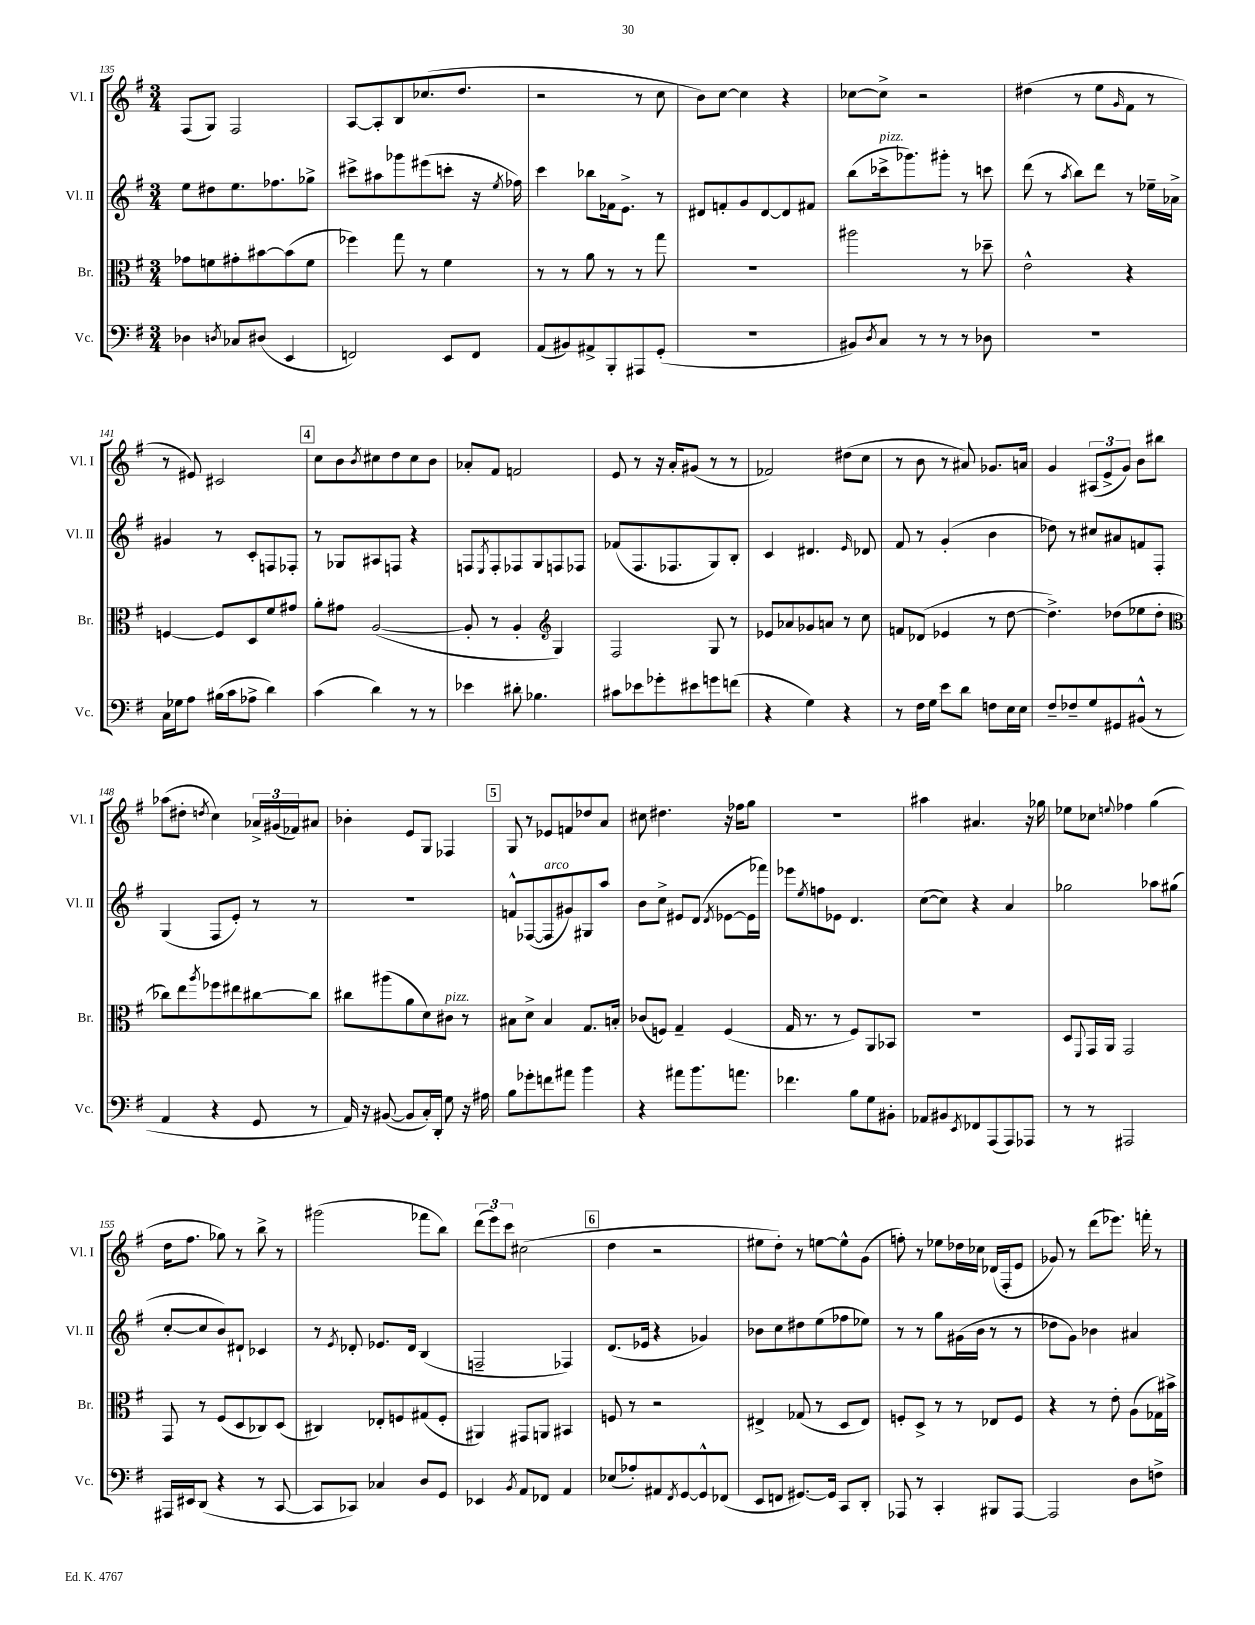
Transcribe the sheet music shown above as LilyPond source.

<<
\new StaffGroup <<
\new Staff = "s0" \with { instrumentName = "Vl. I" shortInstrumentName = "Vl. I" } {
    \clef treble \key g \major \numericTimeSignature \time 3/4
    fis8( g8) fis2 |
    a8~ a8-. b8 ces''8.( d''8. |
    r2 r8 c''8 |
    b'8) c''8~ c''4 r4 |
    ces''8~ ces''8-> r2 |
    dis''4( r8 e''8 \grace { g'16 } fis'8 r8 |
    r8 eis'8) cis'2 |
    \mark \markup { \box "4" } c''8 b'8 \acciaccatura { b'8 } cis''8 d''8 cis''8 b'8 |
    aes'8-. fis'8 f'2 |
    e'8 r8 r16 a'16-. gis'8( r8 r8 |
    fes'2) dis''8( c''8 |
    r8 b'8 r8 ais'8) ges'8. a'16 |
    g'4 \tuplet 3/2 { ais8( e'8-> g'8) } b'8 bis''8 |
    aes''8( dis''8-. \acciaccatura { d''8 } c''4) \tuplet 3/2 { aes'16-> gis'16( fes'16) } ais'8 |
    bes'4-. e'8 g8 fes4 |
    \mark \markup { \box "5" } g8 r8 ees'8 f'8 des''8 a'8 |
    cis''8 dis''4. r16 fes''16 g''8 |
    R2. |
    ais''4 ais'4. r16 ges''16 |
    ees''8 ces''8 \appoggiatura { e''8 } fes''4 g''4( |
    d''16 fis''8. ges''8) r8 b''8-> r8 |
    gis'''2( fes'''8 b''8) |
    \tuplet 3/2 { d'''8( e'''8) c'''8 } cis''2( |
    \mark \markup { \box "6" } d''4 r2 |
    eis''8 d''8-.) r8 e''8~ e''8-^ g'8( |
    f''8-.) r8 ees''8 des''16 ces''16 des'16( fis16-. e'8 |
    ges'8) r8 d'''8( ees'''8.) f'''16-. r8 \bar "|." |
}
\new Staff = "s1" \with { instrumentName = "Vl. II" shortInstrumentName = "Vl. II" } {
    \clef treble \key g \major \numericTimeSignature \time 3/4
    e''8 dis''8 e''8. fes''8. ges''8-> |
    cis'''8-> ais''8 ges'''8 eis'''8( c'''8-. r16 \acciaccatura { e''8 } fes''16) |
    c'''4 bes''8 fes'16 e'8.-> r8 |
    dis'8 f'8-. g'8 dis'8~ dis'8 fis'8 |
    b''8( ces'''16->^\markup { \italic "pizz." } ges'''8.) gis'''8-. r8 c'''8 |
    d'''8( r8 \acciaccatura { a''8 } b''8) d'''8 r8 ees''16-- aes'16-> |
    gis'4 r8 c'8-. f8 fes8-. |
    \mark \markup { \box "4" } r8 ges8 ais8 f8 r4 |
    f8 \acciaccatura { e8 } f8-. fes8 g8 f8 fes8 |
    fes'8( fis8. fes8. g8) b8-. |
    c'4 dis'4. \grace { e'16 } des'8 |
    fis'8 r8 g'4-.( b'4 |
    des''8) r8 cis''8 ais'8 f'8 fis8-. |
    g4( fis8 e'8-.) r8 r8 |
    R2. |
    \mark \markup { \box "5" } f'8-^ fes8~( fes8^\markup { \italic "arco" } gis'8) gis8 a''8 |
    b'8 c''8-> eis'8 d'8( \acciaccatura { d'8 } ees'8~ ees'16 fes'''16) |
    ees'''8 \acciaccatura { e''8 } f''8 ees'8 d'4. |
    c''8~( c''8) r4 a'4 |
    ges''2 aes''8 gis''8( |
    c''8~-. c''8 b'8) dis'8-! ces'4 |
    r8 \acciaccatura { e'8 } des'8-. ees'8. des'16 b4( |
    f2-- fes4) |
    \mark \markup { \box "6" } d'8.( ees'16 r4 ges'4) |
    bes'8 c''8 dis''8 e''8( fes''8 ees''8) |
    r8 r8 g''8 gis'16( b'16 r8 r8 |
    des''8 g'8) bes'4 ais'4 \bar "|." |
}
\new Staff = "s2" \with { instrumentName = "Br." shortInstrumentName = "Br." } {
    \clef alto \key g \major \numericTimeSignature \time 3/4
    ges'8 f'8 gis'8-. bis'8~ bis'8( f'8 |
    fes''4) g''8 r8 fis'4 |
    r8 r8 a'8 r8 r8 g''8 |
    R2. |
    ais''2 r8 des''8-- |
    e'2-^ r4 |
    f4~ f8 d8 fis'8 gis'8 |
    \mark \markup { \box "4" } a'8-. gis'8 a2~( |
    a8-. r8 a4-. \clef treble g4) |
    fis2 g8 r8 |
    ees'8 aes'8 ges'8 a'8 r8 c''8 |
    f'8 des'8( ees'4 r8 d''8~ |
    d''4.->) des''8( ees''8 des''8-. |
    \clef alto ces''8) e''8 \acciaccatura { a''8 } fes''8 eis''8 cis''8~ cis''8 |
    cis''8 ais''8( a'8 d'8) cis'8^\markup { \italic "pizz." } r8 |
    \mark \markup { \box "5" } bis8 d'8-> bis4 g8. b16-. |
    ces'8( f8) g4-- f4( |
    g16 r8. r8 fis8) a,8 bes,8 |
    R2. |
    d8 \appoggiatura { fis,8 } g,16 a,16 g,2 |
    g,8 r8 fis8( d8 ces8) d8( |
    cis4) ees8-. f8 gis8( f8-. |
    ais,4) gis,8 a,8 bis,4 |
    \mark \markup { \box "6" } f8 r8 r2 |
    eis4-> ges8( r8 d8 eis8) |
    f8-. d8-> r8 r8 ees8 f8 |
    r4 r8 e'8-. a8( ges16) bis'16-> \bar "|." |
}
\new Staff = "s3" \with { instrumentName = "Vc." shortInstrumentName = "Vc." } {
    \clef bass \key g \major \numericTimeSignature \time 3/4
    des4 \acciaccatura { d8 } ces8 dis8( e,4 |
    f,2) e,8 f,8 |
    a,8( bis,8) ais,8-> b,,8-. ais,,8 g,8-.( |
    R2. |
    bis,8) \acciaccatura { d8 } c8 r8 r8 r8 des8 |
    R2. |
    c16 ges16 a8 bis16( c'16 aes8-> d'4) |
    \mark \markup { \box "4" } c'4( d'4) r8 r8 |
    ees'4 dis'8-. bes4. |
    cis'8 ees'8 ges'8-. eis'8 g'8 f'8( |
    r4 g4) r4 |
    r8 fis16 g16 e'8 d'8 f8 e16 e16 |
    fis8-- fes8-- g8 gis,8 bis,8-^( r8 |
    a,4 r4 g,8 r8 |
    a,16) r16 bis,8~( bis,8 c16-.) d,16-. g8 r16 ais16 |
    \mark \markup { \box "5" } b8 ges'8-. f'8 ais'8 b'4 |
    r4 ais'8 b'8. a'8. |
    fes'4. b8 g8 bis,8-. |
    aes,8 bis,8 \acciaccatura { e,8 } fes,8 a,,8( a,,8) aes,,8 |
    r8 r8 ais,,2 |
    ais,,16 eis,16 d,8( r4 r8 c,8~ |
    c,8 ces,8) ces4 d8 g,8 |
    ees,4 \acciaccatura { b,8 } a,8 fes,8 a,4 |
    \mark \markup { \box "6" } ees8( aes8-.) ais,8 \acciaccatura { fis,8 } g,8~ g,8-^ fes,8( |
    e,8 f,8 gis,8.~) gis,16 c,8 d,8-. |
    aes,,8 r8 c,4-. bis,,8 aes,,8~ |
    aes,,2 d8 f8-> \bar "|." |
}
>>
>>
\layout { \context { \Score currentBarNumber = #135 } }
